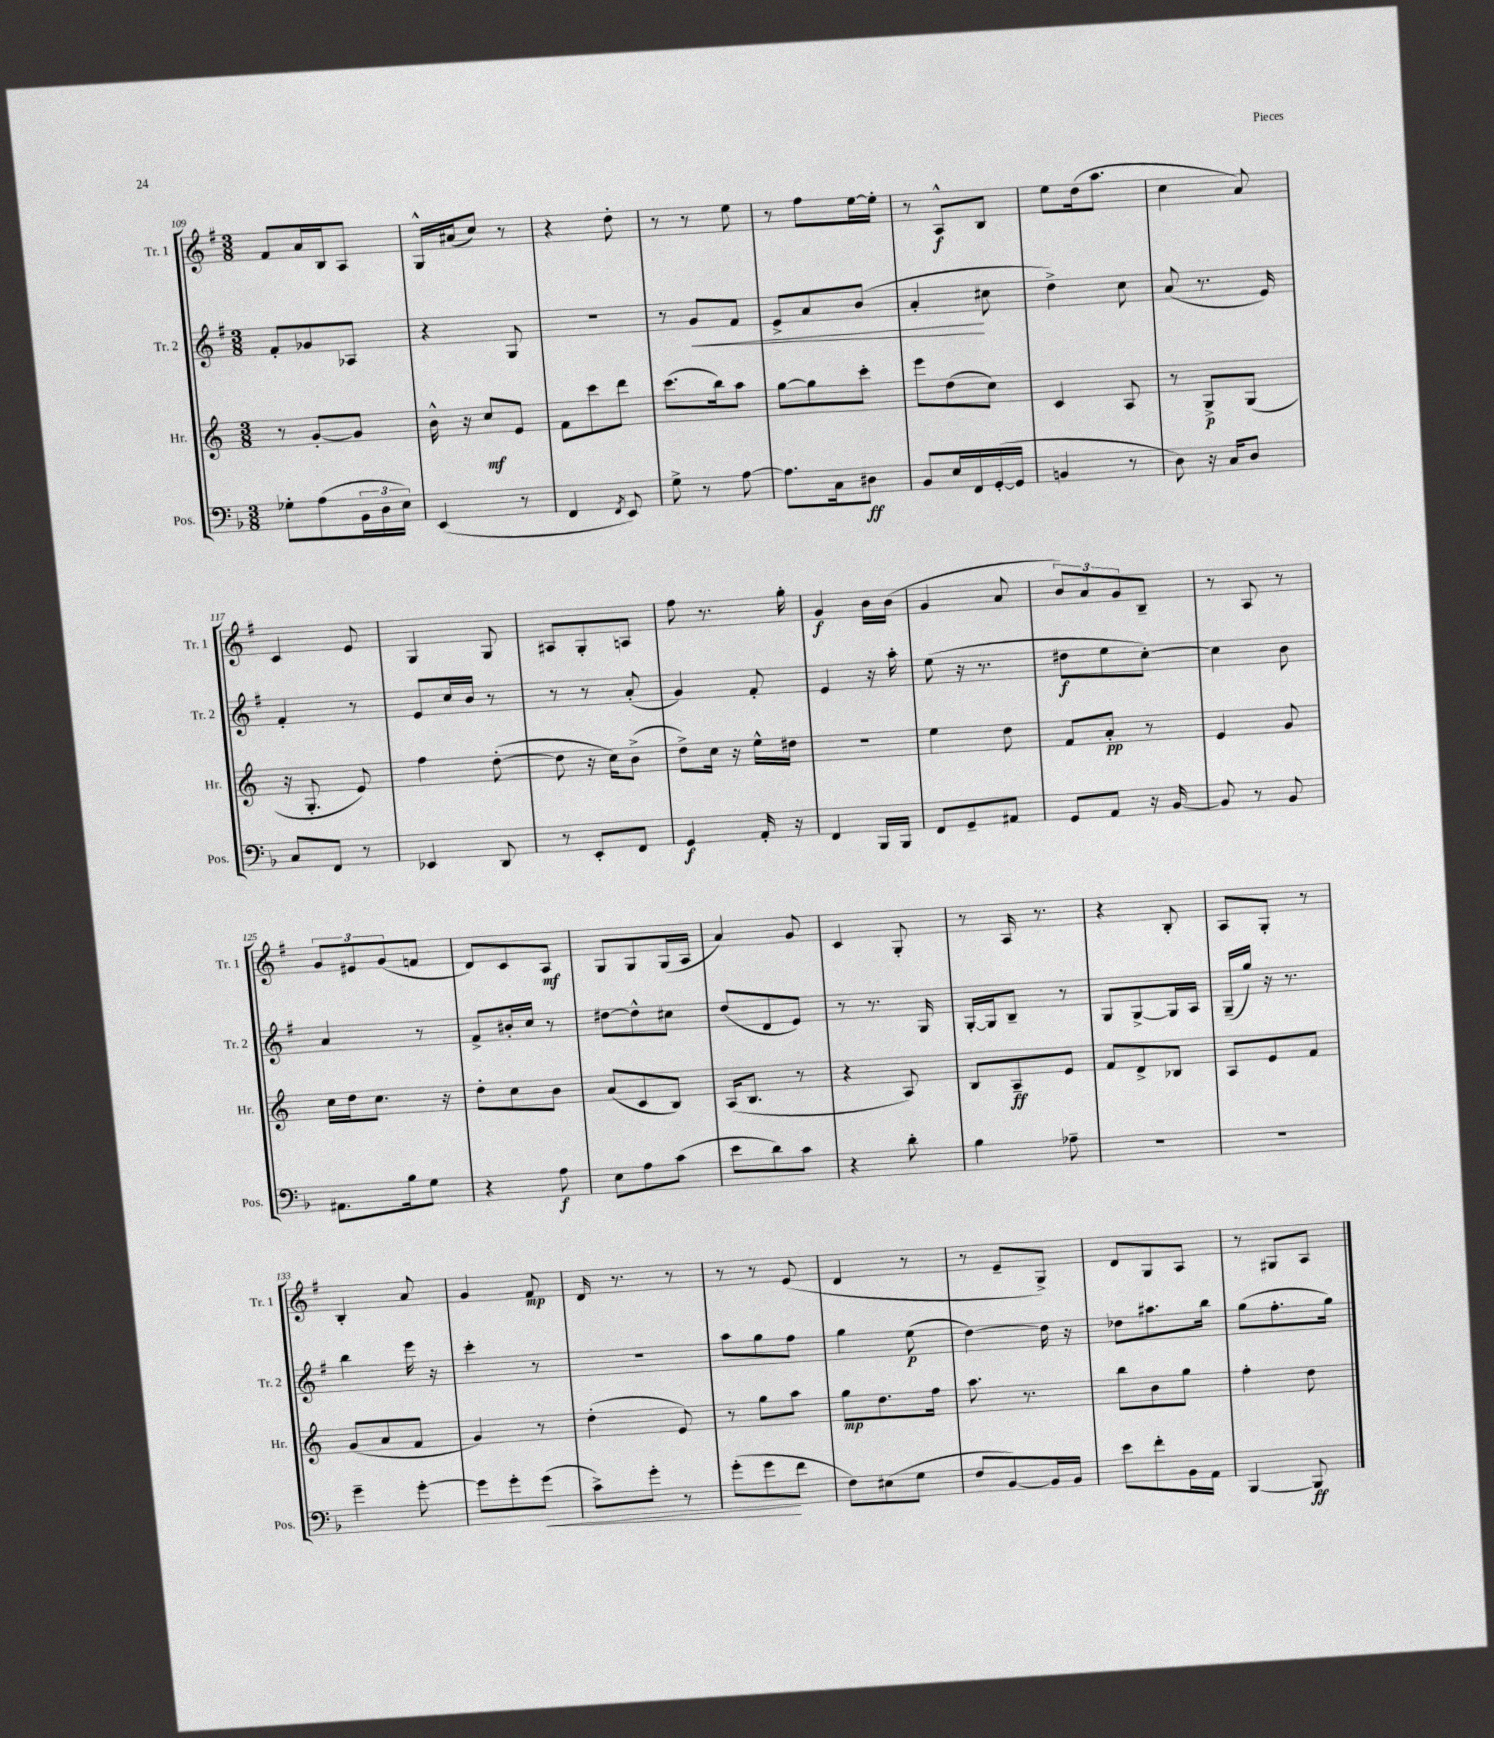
<<
\new StaffGroup <<
\new Staff = "s0" \with { instrumentName = "Tr. 1" shortInstrumentName = "Tr. 1" } {
    \clef treble \key g \major \numericTimeSignature \time 3/8
    fis'8 a'16 b16 a8 |
    g16-^ ais'16( c''8) r8 |
    r4 d''8-. |
    r8 r8 e''8 |
    r8 fis''8 e''16~ e''16-. |
    r8 a8-^\f b8 |
    e''8 d''16( a''8. |
    c''4 a'8) |
    c'4 e'8 |
    g4 g8 |
    ais8 g8-. a8 |
    fis''8 r8. g''16-. |
    g'4\f b'16 b'16( |
    g'4 a'8 |
    \tuplet 3/2 { b'8) a'8 g'8 } b8-- |
    r8 a8 r8 |
    \tuplet 3/2 { g'8 eis'8 g'8( } f'8 |
    d'8) c'8 a8\mf |
    g8 g8 g16( a16 |
    a'4) g'8 |
    c'4 g8-. |
    r8 a16 r8. |
    r4 b8-. |
    a8 g8-. r8 |
    b4-. a'8 |
    g'4 fis'8\mp |
    d'16 r8. r8 |
    r8 r8 e'8( |
    d'4 r8 |
    r8 e'8-- g8->) |
    d'8 g8 a8 |
    r8 gis8 a8 \bar "|." |
}
\new Staff = "s1" \with { instrumentName = "Tr. 2" shortInstrumentName = "Tr. 2" } {
    \clef treble \key g \major \numericTimeSignature \time 3/8
    fis'8-. ges'8 aes8 |
    r4 g8 |
    R4. |
    r8 g'8\< fis'8 |
    e'8-> a'8 b'8( |
    a'4-.\! cis''8 |
    d''4->) c''8 |
    a'8( r8. e'16) |
    fis'4-. r8 |
    e'8 c''16 b'16 r8 |
    r8 r8 a'8-.( |
    g'4) fis'8-. |
    e'4 r16 a''16-. |
    e''8( r16 r8. |
    dis''8\f e''8 c''8~-.) |
    c''4 b'8 |
    a'4 r8 |
    fis'8-> bis'16-. c''16 r8 |
    dis''8~ dis''8-^ cis''8 |
    d''8( d'8 e'8) |
    r8 r8. g16 |
    g16~-. g16 b8-- r8 |
    g8 g8~-> g16 a16 |
    g16--( g''16) r16 r8. |
    b''4 e'''16 r16 |
    c'''4-. r8 |
    R4. |
    a''8 g''8 fis''8 |
    g''4 e''8\p( |
    d''4~) d''16 r16 |
    des''8 ais''8. b''16 |
    g''8( fis''8.-. g''16) \bar "|." |
}
\new Staff = "s2" \with { instrumentName = "Hr." shortInstrumentName = "Hr." } {
    \clef treble \key c \major \numericTimeSignature \time 3/8
    r8 g'8~-. g'8 |
    b'16-^ r16 c''8\mf e'8 |
    f'8 c'''8 d'''8 |
    c'''8.( b''16) a''8 |
    g''8~ g''8 c'''8-. |
    e'''8 d''8( c''8) |
    c'4 a8 |
    r8 g8->\p g8( |
    r16 g8.-. e'8) |
    f''4 d''8~-.( |
    d''8 r16 c''16) b'8->( |
    d''8->) c''16 r16 e''16-^ dis''16 |
    R4. |
    e''4 d''8 |
    f'8 a'8-.\pp r8 |
    e'4 g'8 |
    c''16 d''16 c''8. r16 |
    d''8-. c''8 b'8 |
    a'8( c'8 b8) |
    a16( b8. r8 |
    r4 a8) |
    b8 a8--\ff e'8 |
    f'8 d'8-> bes8 |
    a8 e'8 f'8 |
    g'8( a'8 f'8 |
    g'4) r8 |
    d''4-.( e'8) |
    r8 g''8 a''8 |
    g''8\mp d''8. f''16 |
    a''8. r8. |
    b''8 b'8 g''8 |
    f''4-. d''8 \bar "|." |
}
\new Staff = "s3" \with { instrumentName = "Pos." shortInstrumentName = "Pos." } {
    \clef bass \key f \major \numericTimeSignature \time 3/8
    ges8-. a8( \tuplet 3/2 { bes,16 d16 e16) } |
    e,4( r8 |
    f,4 \acciaccatura { f,8 } e,8) |
    g8-> r8 a8~ |
    a8. c16 dis8\ff |
    bes,8 e16 f,16 g,16~-.( g,16 |
    b,4 r8 |
    d8) r16 c16 d8 |
    c8 f,8 r8 |
    ees,4 d,8 |
    r8 e,8-. f,8 |
    g,4\f a,16-. r16 |
    f,4 bes,,16 bes,,16 |
    f,8 g,8-- ais,8 |
    g,8 a,8 r16 bes,16~ |
    bes,8 r8 bes,8 |
    ais,8. bes16 g8 |
    r4 a8\f |
    e8 a8 c'8( |
    e'8 d'8) c'8 |
    r4 d'8-. |
    bes4 aes8-- |
    R4. |
    R4. |
    g'4-- g'8~-. |
    g'8 g'8-. g'8\<( |
    c'8->) g'8-. r8 |
    g'8-.( g'8\! f'8 |
    f8) eis8( g8 |
    f8 bes,8~) bes,16 bes,16 |
    e'8 f'8-. bes,16 a,16 |
    bes,,4~ bes,,8\ff \bar "|." |
}
>>
>>
\layout { \context { \Score currentBarNumber = #109 } }
